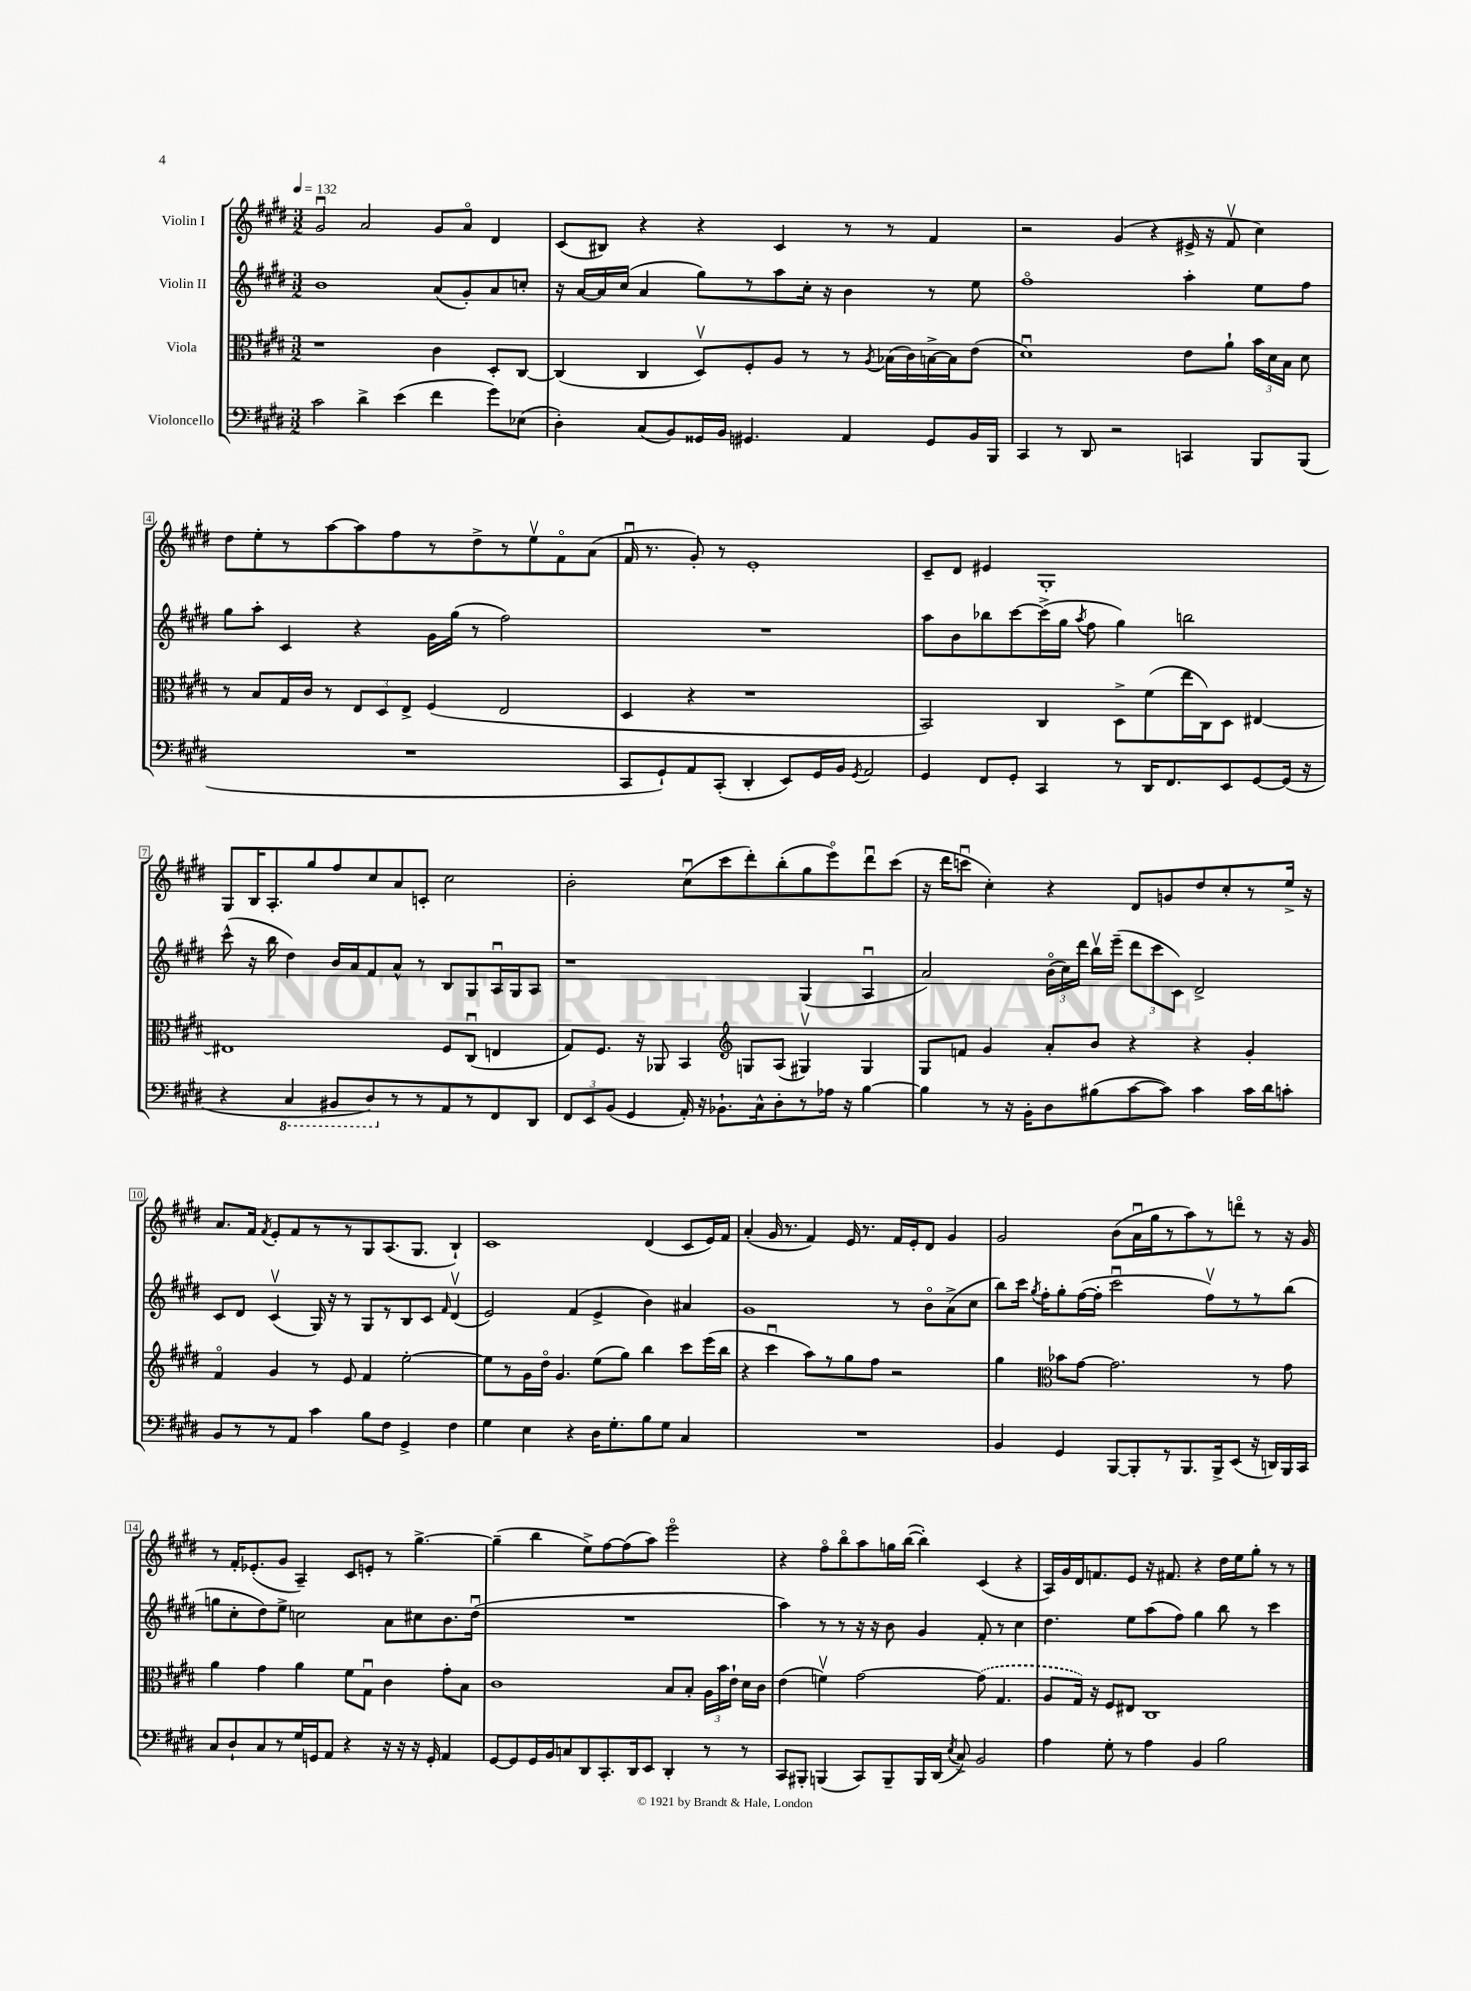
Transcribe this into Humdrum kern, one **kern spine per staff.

**kern	**kern	**kern	**kern
*staff4	*staff3	*staff2	*staff1
*clefF4	*clefC3	*clefG2	*clefG2
*k[f#c#g#d#]	*k[f#c#g#d#]	*k[f#c#g#d#]	*k[f#c#g#d#]
*M3/2	*M3/2	*M3/2	*M3/2
*MM132	*MM132	*MM132	*MM132
2c#	1r	1b	2g#u
4d#^	.	.	2a
(4e	.	.	.
4f#	4c#	(8a	8g#
.	.	8g#')	8ao
8g#)	8D#'	8a	4d#
(8E-	[8C#	8cc'	.
=	=	=	=
4D#')	(4C#]	16r	(8c#
.	.	[16a	.
.	.	16a]	8B#)
.	.	(16cc#	.
(8C#	4C#	4a	4r
8BB)	.	.	.
16GG##	8D#v)	8gg#)	4r
16BB	.	.	.
4.GG#	8F#'	8r	.
.	8A	8aa	4c#
.	8r	16cc#'	.
.	.	16r	.
4AA	8r	4b	8r
.	8qA	.	.
.	(16B-	.	8r
.	16c#)	.	.
8GG#	[16B^	8r	4f#
.	16B]	.	.
16BB	(8e	8ee	.
16BBB	.	.	.
=	=	=	=
4CC#	1d#u)	1ff#o	2r
8r	.	.	.
8DD#	.	.	.
2r	.	.	(4g#
.	.	.	4r
4CC	8e	4aa'	16e#^
.	.	.	16r
.	8a`	.	8f#v
8BBB	24b	8ee	4cc#)
.	24d#	.	.
.	24B	.	.
(8BBB	8d#	8ff#	.
=	=	=	=
1.r	8r	8gg#	8dd#
.	8B	8aa'	8ee'
.	16G#	4c#	8r
.	16c#	.	.
.	8r	.	[8aa
.	12E	4r	8aa]
.	12D#	.	.
.	.	.	8ff#
.	12E^	.	.
.	(4F#	16g#	8r
.	.	(16gg#	.
.	.	8r	8dd#^
.	2E	2ff#)	8r
.	.	.	8eev
.	.	.	8f#o
.	.	.	(8a
=	=	=	=
8CC#	4D#	1.r	16f#u
.	.	.	8.r
8GG#`)	.	.	.
8AA	4r	.	8g#')
(8CC#'	.	.	8r
4DD#'	1r	.	1e'
8EE)	.	.	.
16GG#	.	.	.
16BB	.	.	.
8qGG#	.	.	.
2AA	.	.	.
=	=	=	=
4GG#	2BB)	8aa	8c#~
.	.	8b	8d#
8FF#	.	8bb-	4e#
8GG#'	.	[8ccc#	.
4CC#	4C#	(16ccc#^]	1G#'
.	.	16gg#	.
.	.	8qaa	.
.	.	8ff#	.
8r	8D#^	4gg#)	.
16DD#	(8f#	.	.
8.FF#	.	.	.
.	16ee	2bb	.
.	16C#)	.	.
8EE	8D#	.	.
[8GG#	[4E#	.	.
(16GG#]	.	.	.
16r	.	.	.
=	=	=	=
4r	1E#]	(8ccc#^^	8G#
.	.	16r	16B
.	.	16bb	8.A'
4CC#	.	4dd#)	.
.	.	.	8gg#
8BBB#	.	16b	8ff#
.	.	16a	.
8DD#)	.	8f#	8cc#
8r	.	8a^^	8a
8r	.	8r	8c'
8AA	8F#	8B	2cc#
8r	(8C#u	8G#	.
8FF#	4E	16Au	.
.	.	16G#	.
8DD#	.	8A	.
=	=	=	=
12FF#	8G#)	1r	2b'
12EE	.	.	.
.	8.F#	.	.
(12BB	.	.	.
4GG#	.	.	.
.	16r	.	.
.	8AA-	.	.
16AA')	4BB	.	(8cc#u
16r	.	.	.
8.BB-`	.	.	8ccc#
*	*clefG2	*	*
.	8G	.	8ddd#')
16C#^^	.	.	.
8D#'	(8A	.	(8bb'
8r	4G#v)	(4G#	8gg#
16A-	.	.	8eeeo)
16r	.	.	.
[4B	4G#	4Au	8ddd#u
.	.	.	(8ccc#
=	=	=	=
4B]	8G#	2a)	16r
.	.	.	16ddd#
.	8f	.	8cccu
8r	4g#	.	4cc#')
16r	.	.	.
16BB'	.	.	.
8D#	8a'	(24bo	4r
.	.	24cc#)	.
.	.	24ddd#	.
(8B#	8b	16bbv	.
.	.	(16eee~	.
[8c#	4r	12ddd#	8d#
.	.	12ccc#	.
8c#])	.	.	8g
.	.	12c#)	.
4c#	4r	2d#^	8dd#
.	.	.	8cc#'
16c#	4g#'	.	8r
16d#	.	.	.
8c'	.	.	16ee^
.	.	.	16r
=	=	=	=
8BB	4f#o	8c#	8.a
8r	.	8d#	.
.	.	.	16f#
.	.	.	8qf#
8r	4g#	(4c#v	8e'
8AA	.	.	8f#
4c#	8r	16G#)	8r
.	.	16r	.
.	8e	8r	8r
8B	4f#	8G#	8G#
8F#	.	8r	(8.A
4GG#^	[2ee'	8B	.
.	.	.	8.G#
.	.	8c#	.
.	.	16qqf#	.
4F#	.	(4d#v	4B`)
=	=	=	=
4G#	8ee]	2e)	1c#
.	8r	.	.
4E	16g#	.	.
.	16dd#o	.	.
.	4.g#	.	.
4r	.	(4f#	.
16D#	(8ee	4e^	.
8.G#'	.	.	.
.	8gg#)	.	.
8B	4bb	4b)	(4d#
8G#	.	.	.
4C#	8ccc#	4a#	8c#
.	(16eee	.	16e)
.	16bb	.	16f#
=	=	=	=
1.r	4r	1g#	(4a'
.	4ccc#u	.	16g#
.	.	.	8.r
.	8aa)	.	4f#)
.	8r	.	.
.	8gg#	.	16e
.	.	.	8.r
.	8ff#	.	.
.	2r	8r	16f#
.	.	.	16e'
.	.	8bo	8d#
.	.	(8a^	4g#
.	.	8cc#	.
=	=	=	=
4BB	4gg#	8bb)	2g#
.	.	16ccc#	.
.	.	8qgg#	.
.	.	16ff#'	.
*	*clefC3	*	*
4GG#	8b-	8gg#'	.
.	[8g#	([16ff#	.
.	.	16ff#']	.
[8BBB	2.g#]	2ccc#u	(8b
8BBB']	.	.	16au
.	.	.	16gg#
8r	.	.	8r
8.BBB	.	.	8aa)
.	.	8ff#v)	8r
16BBB^	.	.	.
(8EE	.	8r	8dddo
16r	8r	8r	8r
16DD)	.	.	.
16BBB	8g#	(8bb	16r
16CC#	.	.	16g#
=	=	=	=
8C#	4a	8gg	8r
8D#`	.	8cc#'	16f#'
.	.	.	(8.e-'
8C#	4g#	8dd#)	.
8r	.	8ee^	8g#
16G#	4a	2cc	4A~)
16GG	.	.	.
8AA	.	.	.
4r	8f#	.	8c#
.	8G#u	.	8e'
16r	4c#	8a	8r
16r	.	.	.
16r	.	8cc#	[4.gg#^
16GG'	.	.	.
4AA	8g#'	8.b	.
.	8B	.	.
.	.	(16dd#u	.
=	=	=	=
[8GG#	1c#	1.r	(4gg#~]
8GG#]	.	.	.
16GG#	.	.	4bb
16BB	.	.	.
8C	.	.	.
8DD#	.	.	8ee^)
8.CC#'	.	.	[8ff#
.	.	.	(8ff#]
16DD#	.	.	.
8EE	.	.	8aa)
4DD#'	8B	.	2eeeo
.	8B'	.	.
8r	24A	.	.
.	24b	.	.
.	24e`	.	.
8r	16d#	.	.
.	16c#	.	.
=	=	=	=
8CC#	(4e	4aa)	4r
8BBB#'	.	.	.
(4BBB	4fv)	8r	8ff#o
.	.	8r	8bbo
8CC#)	[2g#	16r	8aa
.	.	16r	.
8BBB~	.	8b	16gg
.	.	.	([16bb
16BBB	.	4g#	4bb'])
(16DD#	.	.	.
8qE	.	.	.
8C#^)	.	.	.
2BB	(8g#]	8f#'	(4c#
.	4.G#	8r	.
.	.	4cc#	4r
=	=	=	=
4A	8A	4.dd#	16A)
.	.	.	16g#
.	16G#)	.	16d#
.	16r	.	8.f
8G#'	8F#	.	.
8r	8E#	8ee	8e
4A	1C#	(8aa	16r
.	.	.	8.f#
.	.	8ff#)	.
4BB	.	4gg#	4r
2B	.	8bb	16dd#
.	.	.	16ee
.	.	8r	8gg#'
.	.	4ccc#	8r
.	.	.	8r
==	==	==	==
*-	*-	*-	*-
